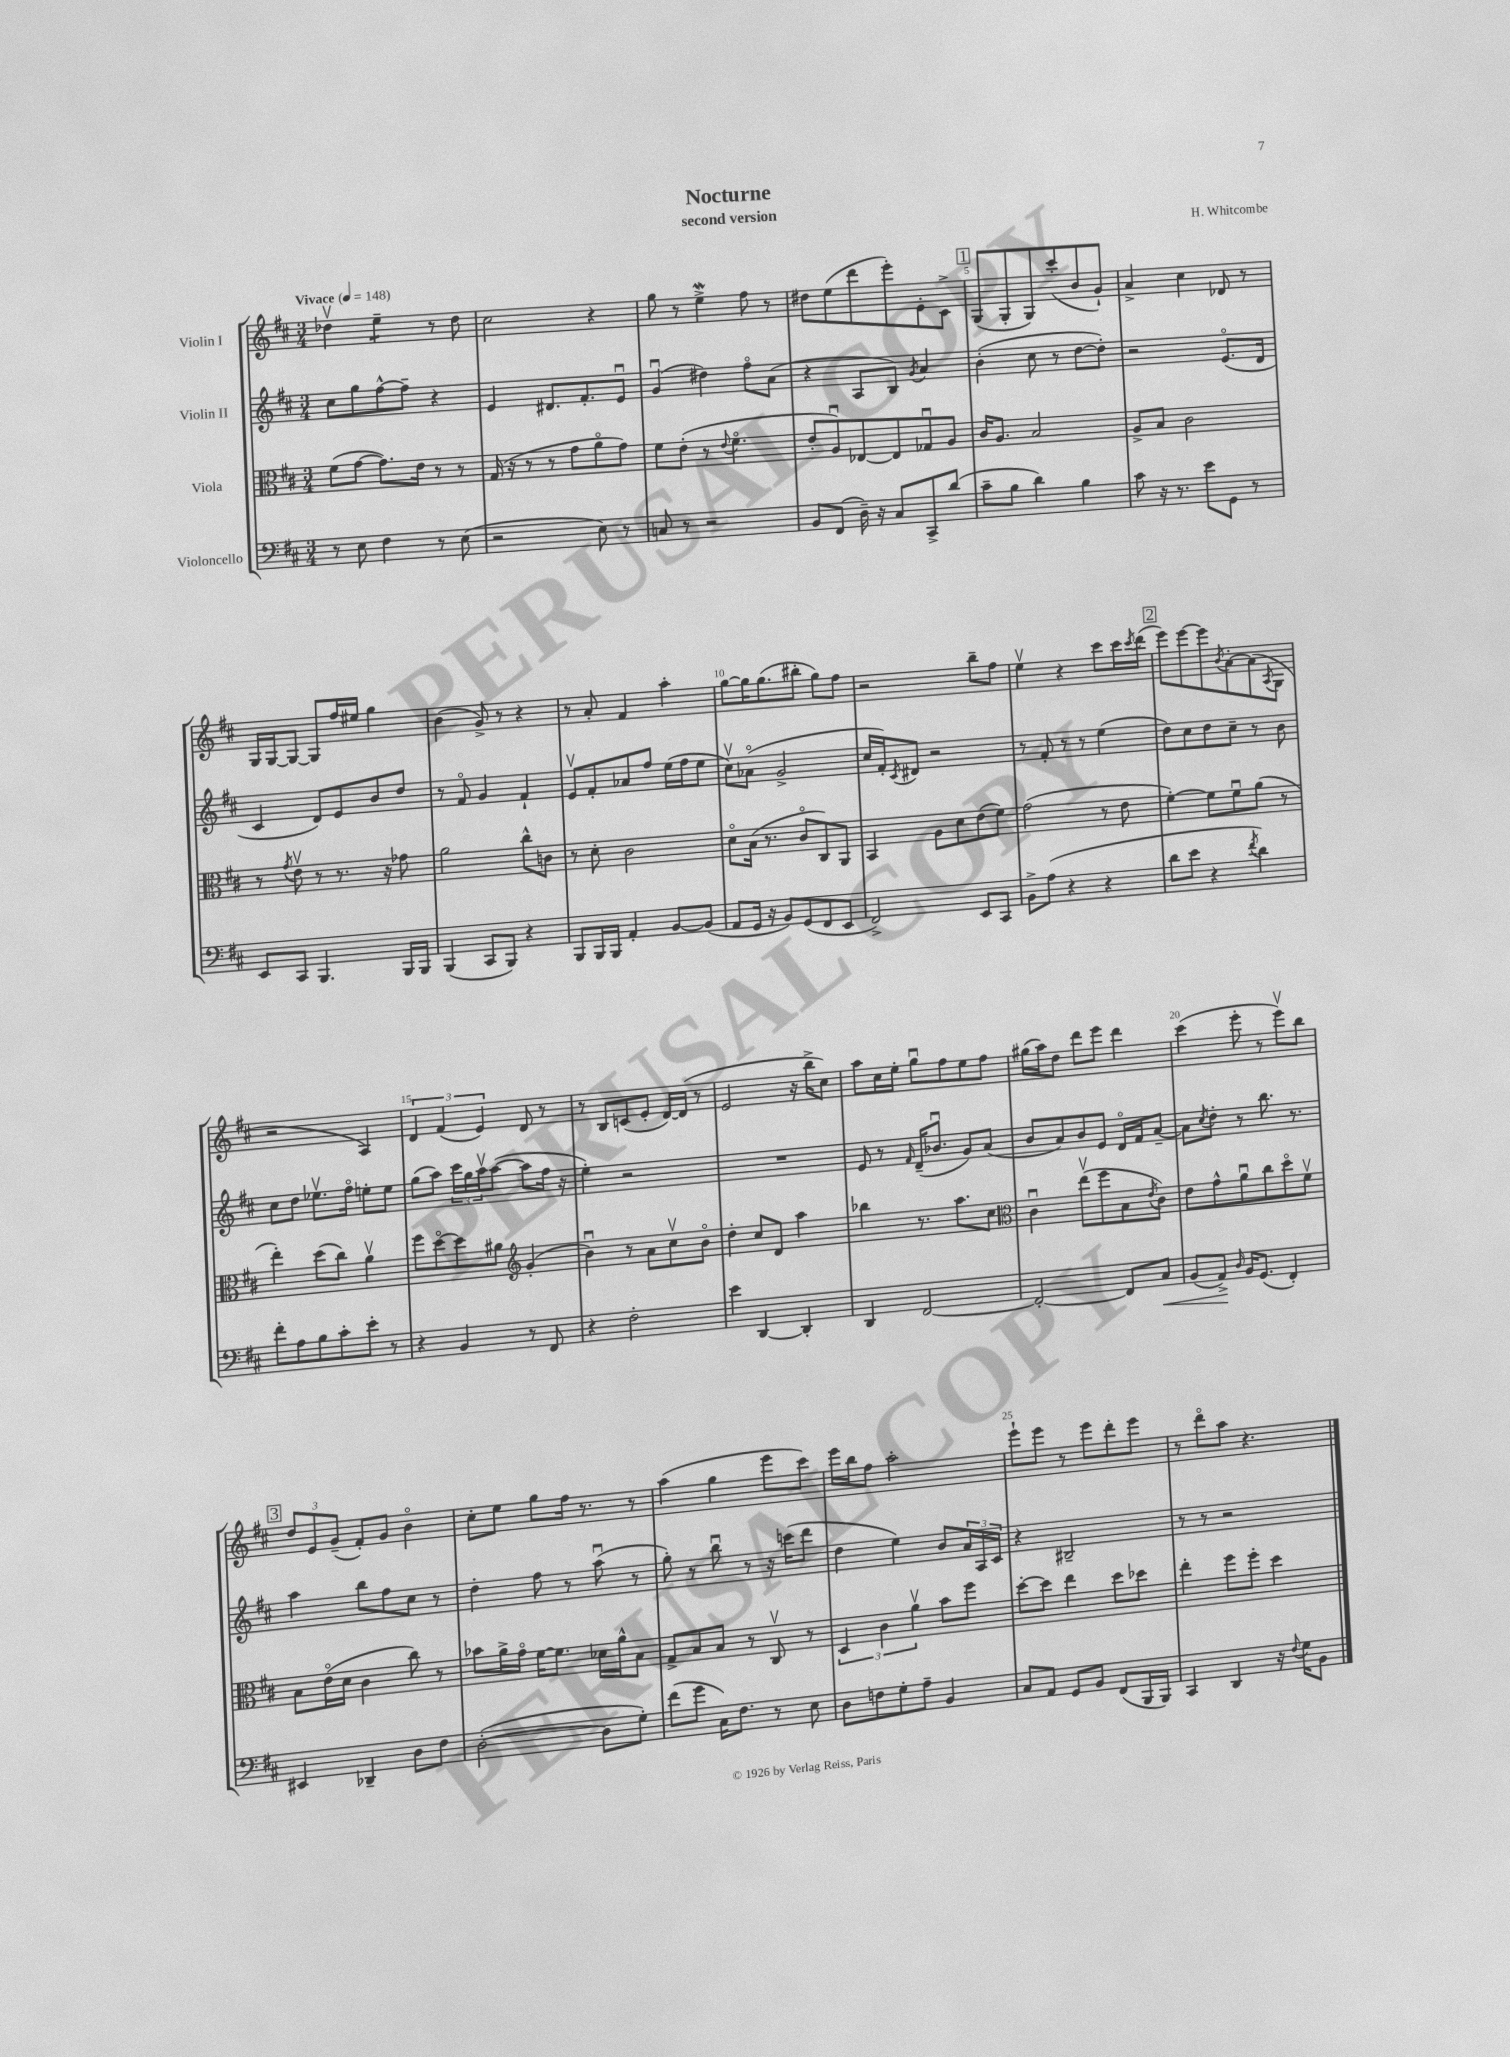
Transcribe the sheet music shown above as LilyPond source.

\header { title = "Nocturne" composer = "H. Whitcombe" subtitle = "second version" }
<<
\new StaffGroup <<
\new Staff = "s0" \with { instrumentName = "Violin I" } {
    \clef treble \key d \major \numericTimeSignature \time 3/4 \tempo "Vivace" 4 = 148
    des''4\upbow e''4:8-- r8 des''8 |
    cis''2 r4 |
    g''8 r8 e''4->\mordent fis''8 r8 |
    dis''8 e''8( d'''8 e'''8-.) e'8-. cis'8-> |
    \mark \markup { \box "1" } g8( g8-. g8) cis'''8-.( b'8 g'8-!) |
    a'4-> cis''4 des'8 r8 |
    g16 g16~ g8~ g8 fis''16 eis''16 g''4 |
    b'4( g'8->) r8 r4 |
    r8 a'8-. fis'4 a''4-. |
    g''8~ g''16 g''8.( bis''8-. g''8) fis''8 |
    r2 b''8-- fis''8 |
    e''4\upbow r4 cis'''8 cis'''16 \acciaccatura { cis'''8 } d'''16( |
    \mark \markup { \box "2" } e'''8) e'''8~ e'''8 \acciaccatura { b'8 } a'8~-. a'8( \acciaccatura { a8 } g8 |
    r2 a4) |
    \tuplet 3/2 { d'4 fis'4( e'4) } d'8 r8 |
    r8 b8 c'8( e'8-. d'16~) d'16( r8 |
    e'2 r16 b''16-> cis''8) |
    a''8 cis''16 e''16-. g''8\downbow fis''8 e''8 fis''8 |
    gis''16( a''16) d''8 d'''8 e'''8 d'''4 |
    cis'''4( e'''8-. r8 e'''8\upbow) b''8 |
    \mark \markup { \box "3" } \tuplet 3/2 { d''8 e'8 g'8--( } fis'8-.) g'8 b'4\flageolet |
    cis''8-. e''8 g''8 fis''16 r8. r8 |
    a''4( g''4 e'''8 cis'''8) |
    e'''16 b''16 fis''8 a''2-. |
    e'''8-! e'''8 r8 e'''8 d'''8-. e'''8 |
    r8 d'''8\flageolet a''8 r4. \bar "|." |
}
\new Staff = "s1" \with { instrumentName = "Violin II" } {
    \clef treble \key d \major \numericTimeSignature \time 3/4
    cis''8 g''8 fis''8~-^ fis''8-- r4 |
    e'4 dis'8. fis'8.-. e'8\downbow |
    g'4\downbow( dis''4) fis''8\flageolet a'8( |
    r4 a8 b8) \acciaccatura { g'8 } a'4 |
    \mark \markup { \box "1" } b'4-.( cis''8 r8 d''8~ d''8-.) |
    r2 e'8.\flageolet( d'16 |
    cis'4 d'8) e'8 b'8 d''8 |
    r8 fis'8\flageolet g'4 fis'4-! |
    e'8\upbow fis'8-. aes'8 fis''8 e''16( fis''16 e''8 |
    cis''8\upbow) aes'8\flageolet( g'2-> |
    cis''16 fis'16-.) \acciaccatura { cis'8 } dis'8 r2 |
    r8 fis'8-. r8 r8 e''4( |
    \mark \markup { \box "2" } d''8) cis''8 d''8 cis''8-- r8 b'8 |
    cis''8 d''8 ees''8.\upbow fis''16\flageolet e''8-. e''8 |
    g''8( a''8) \tuplet 3/2 { cis'''16 g''16 a''16\upbow } a''8~( a''8 fis''16 r16 |
    e''4-.) r2 |
    R2. |
    e'8 r8 \grace { fis'16 } d'16--( bes'8.\downbow g'8) a'8( |
    b'8 a'8) b'8 e'8 d'16\flageolet fis'16 a'8~-- |
    a'8 \acciaccatura { cis''8 } d''8-. r8 b''8. r8. |
    \mark \markup { \box "3" } a''4 b''8 fis''8 cis''8 r8 |
    d''4-. fis''8 r8 a''8\downbow( r8 |
    g''8-.) r8 b''8\downbow r8 r16 c'''16( d'''8 |
    d''4 e''4) b'8 \tuplet 3/2 { a'16 a16 cis'16 } |
    r4 bis2-- |
    r8 r8 r2 \bar "|." |
}
\new Staff = "s2" \with { instrumentName = "Viola" } {
    \clef alto \key d \major \numericTimeSignature \time 3/4
    fis'8( g'8~ g'8.) e'16 r8 r8 |
    g16( r16 r8 r8 g'8 a'8\flageolet g'8) |
    fis'8 e'8-.( r8 \appoggiatura { e'8 } fis'4.\flageolet |
    e'8-. a8\downbow) ees8~ ees8 ges8\downbow a8 |
    \mark \markup { \box "1" } cis'16 a8. b2 |
    a8-> b8 cis'2 |
    r8 \acciaccatura { g'8 } e'8\upbow r8 r8. r16 ges'8 |
    a'2 cis''8-^ c'8 |
    r8 d'8-. cis'2 |
    d'8\flageolet b16( r8. cis'8\flageolet cis8) a,8 |
    b,4 a8 d'8 e'8( fis'8) |
    g'2( r8 e'8 |
    \mark \markup { \box "2" } fis'4~-.) fis'8 fis'8\downbow a'8( r8 |
    e''4-.) d''8( cis''8) a'4\upbow |
    fis''8 d''8~\flageolet d''8 ais'8 \clef treble g'4-.( |
    b'4\downbow) r8 a'8 cis''8\upbow b'8\flageolet |
    d''4-. cis''8 d'8 a''4 |
    bes''4 r8. a''8. cis''8 |
    \clef alto cis'4\downbow e''8\upbow( fis''8 b8 \acciaccatura { e'8 } cis'8) |
    e'8 g'8-^ a'8\downbow cis''8 d''8\flageolet fis'8\upbow |
    \mark \markup { \box "3" } b8 e'16\flageolet( d'16 cis'4 cis''8) r8 |
    bes'8 a'16-> g'16\flageolet fis'16~ fis'8. des'16 a'16-^ b8 |
    g8-> b8 b8 r8 cis8\upbow r8 |
    \tuplet 3/2 { d4 cis'4 a'4\upbow } b'8 fis''8 |
    d''8~-. d''8 e''4 d''8 des''8 |
    e''4-. fis''8 fis''8-. d''4 \bar "|." |
}
\new Staff = "s3" \with { instrumentName = "Violoncello" } {
    \clef bass \key d \major \numericTimeSignature \time 3/4
    r8 e8 fis4 r8 e8( |
    r2 e8) r8 |
    c8 r8 r2 |
    b,8 fis,8( d16--) r16 cis8 cis,8-> d'8( |
    \mark \markup { \box "1" } cis'8-- b8 d'4) b4 |
    cis'8 r16 r8. e'8 g,8 r8 |
    e,8 cis,8 b,,4. b,,16 b,,16 |
    b,,4( cis,8 b,,8) r4 |
    b,,8 b,,16 b,,16 a,4-. b,8~ b,8( |
    a,8 g,16 r16 b,8) g,8( fis,8 e,8 |
    fis,2->) e,8 cis,8 |
    b,8-> a8( r4 r4 |
    \mark \markup { \box "2" } d'8 e'8 r4 \acciaccatura { fis'8 } d'4) |
    fis'8-. a8 b8 cis'8-. e'8-. r8 |
    r4 b,4 r8 fis,8 |
    r4 fis2-. |
    e'4 d,4~ d,4-. |
    d,4 fis,2~ |
    fis,2~-. fis,8 cis8\< |
    b,8( a,8->\!) \grace { d16 } b,16 g,8.( fis,4-.) |
    \mark \markup { \box "3" } eis,4 des,4-- d8 fis8 |
    d2~-.( d8 g8-.) |
    fis'8( g'8 cis16) fis8. r8 e8 |
    d8 f8 g8-. a8-- b,4 |
    cis8 a,8 g,8 b,8 fis,8( b,,16 b,,16) |
    cis,4 d,4 r16 \appoggiatura { fis8 } g16 b,8 \bar "|." |
}
>>
>>
\layout { \context { \Score \override BarNumber.break-visibility = ##(#f #t #t) barNumberVisibility = #(every-nth-bar-number-visible 5) } }
